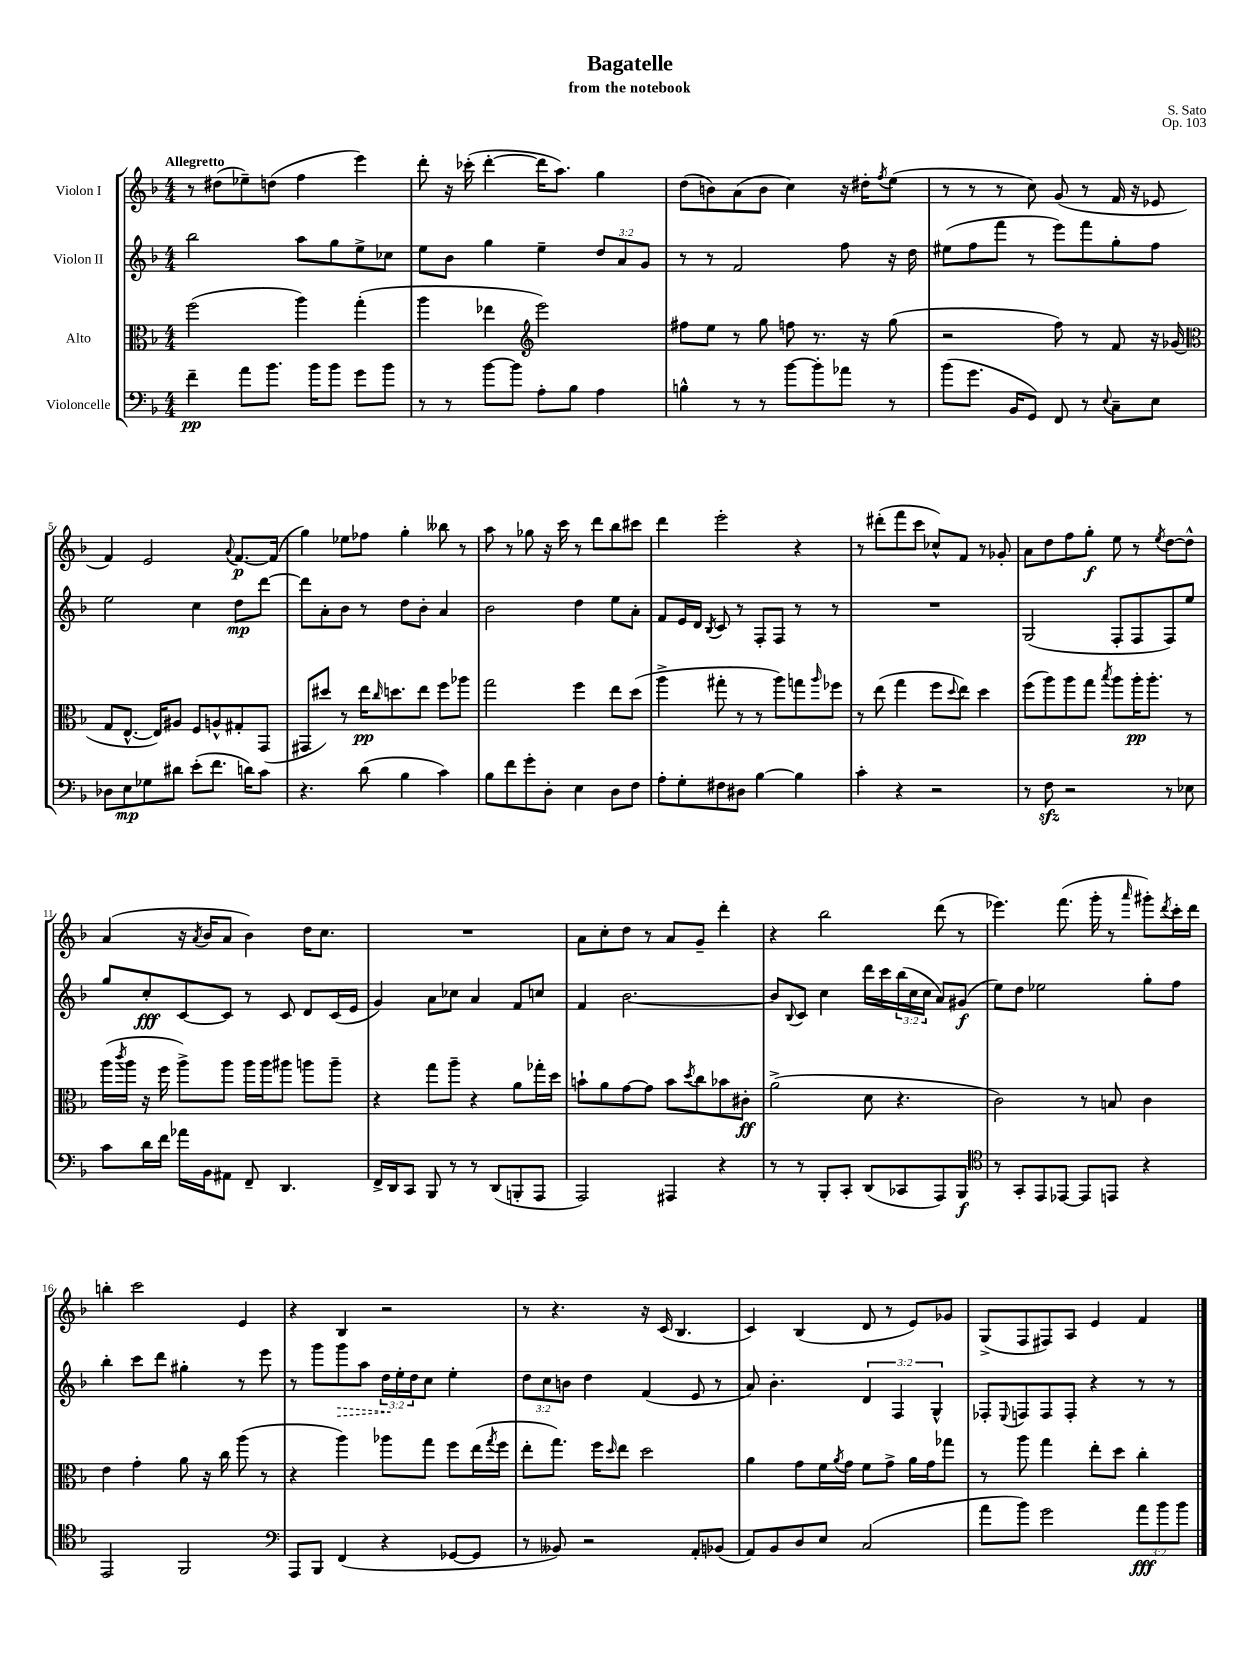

**kern	**kern	**kern	**kern
*staff4	*staff3	*staff2	*staff1
*clefF4	*clefC3	*clefG2	*clefG2
*k[b-]	*k[b-]	*k[b-]	*k[b-]
*M4/4	*M4/4	*M4/4	*M4/4
4f~	(2ff	2bb-	8r
.	.	.	(8dd#
8a	.	.	8ee-~)
8.b-	.	.	(8dd
.	4aa)	8aa	4ff
16b-	.	.	.
8b-	.	8gg	.
8g	(4gg'	8ee^	4eee)
8b-	.	8cc-	.
=	=	=	=
8r	4aa	8ee	8ddd'
8r	.	8b-	16r
.	.	.	(16ccc-'
[8b-	4ee-	4gg	[4ddd'
8b-]	.	.	.
*	*clefG2	*	*
8A'	2eee)	4ee~	16ddd]
.	.	.	8.aa)
8B-	.	.	.
4A	.	12dd	4gg
.	.	12a	.
.	.	12g	.
=	=	=	=
4B^^	8ff#	8r	(8dd
.	8ee	8r	8b)
8r	8r	2f	(8a
8r	8gg	.	8b
[8b-	8ff	.	4cc)
8b-']	8.r	.	.
8a-	.	8ff	16r
.	16r	.	16dd#'
.	.	.	8qff
8r	(8gg	16r	(8ee
.	.	16dd	.
=	=	=	=
(8b-	2r	(8ee#	8r
8.g	.	8ff	8r
.	.	8fff	8r
16BB-	.	.	.
8GG)	.	8r	8cc)
8FF	8ff)	8eee)	(8g
8r	8r	8fff	8r
8qqE	.	.	.
8C~	8f	8gg'	16f
.	.	.	16r
8E	16r	8ff	8e-
.	(16g-	.	.
=	=	=	=
*	*clefC3	*	*
8D-	8G	2ee	4f)
8E	[8.E^^	.	.
8G-	.	.	2e
.	16E])	.	.
8d#	8A#	.	.
(8e'	8F	4cc	.
8.f	8A^^	.	.
.	.	.	8qqa
.	8G#'	8dd	[8.f
16d)	.	.	.
8c	(8GG	[8ddd	.
.	.	.	(16f]
=	=	=	=
4.r	8GG#	8ddd]	4gg)
.	8dd#)	8a'	.
.	8r	8b-	8ee-
(8d	16ee	8r	8ff-
.	16qqcc	.	.
.	8.dd	.	.
4B-	.	8dd	4gg'
.	8ee	8b-'	.
4c)	8ff	4a	8bb--
.	8aa-	.	8r
=	=	=	=
8B-	2gg	2b-	8aa
8f	.	.	8r
8g'	.	.	8gg-
8D'	.	.	16r
.	.	.	16ccc
4E	4ff	4dd	8r
.	.	.	8ddd
8D	8ee	8ee	8bb-
8F	(8dd	8a'	8ccc#
=	=	=	=
8A'	4aa^	8f	4ddd
8G'	.	16e	.
.	.	16d	.
.	.	8qB-	.
8F#	8gg#'	8c	2eee'
8D#	8r	8r	.
[4B-	8r	8F'	.
.	8aa)	8F	.
4B-]	8gg	8r	4r
.	16qqaa	.	.
.	8ff-	8r	.
=	=	=	=
4c'	8r	1r	8r
.	(8ee	.	(8ddd#'
4r	4gg	.	8fff
.	.	.	8ccc
2r	8ff	.	8cc-^^)
.	8qqdd	.	.
.	8ee)	.	8f
.	4dd	.	8r
.	.	.	8g-'
=	=	=	=
8r	(8ff	(2G	8a
8F	8aa)	.	8dd
2r	8aa	.	8ff
.	8gg	.	8gg'
.	8qbb-	.	.
.	8aa	8F'	8ee
.	16aa'	8F	8r
.	8.aa'	.	.
.	.	.	8qee
8r	.	8F)	[8dd
8E-	8r	8ee	8dd^^]
=	=	=	=
8c	(16aa	8gg	(4a
.	8qccc	.	.
.	16aa	.	.
16d	16r	8cc'	.
16f	16ff	.	.
16a-	8aa^)	[8c	16r
.	.	.	8qa
16BB-	.	.	16b-
8AA#	8aa	8c]	8a
8FF~	16aa	8r	4b-)
.	16aa	.	.
4.DD	8aa#	8c	.
.	8aa	8d	16dd
.	.	.	8.cc
.	8aa~	(16c	.
.	.	16e	.
=	=	=	=
16FF^	4r	4g)	1r
16DD	.	.	.
8CC	.	.	.
8BBB-	8gg	8a	.
8r	8aa~	8cc-	.
8r	4r	4a	.
(8DD	.	.	.
8BBB'	8a	8f	.
8AAA	16gg-'	8cc	.
.	16dd	.	.
=	=	=	=
2AAA)	8b`	4f	8a
.	8a	.	8cc'
.	[8g	[2.b-	8dd
.	8g]	.	8r
4AAA#	8b	.	8a
.	8qdd	.	.
.	8cc	.	8g~
4r	8b-	.	4ddd'
.	8c#'	.	.
=	=	=	=
8r	(2a^	8b-]	4r
.	.	8qqB-	.
8r	.	8c	.
8BBB-'	.	4cc	2bb-
8CC'	.	.	.
(8DD	8d	16ddd	.
.	.	16ccc	.
8CC-	4.r	(24bb-	.
.	.	24cc	.
.	.	24cc	.
8AAA)	.	8a)	(8ddd
8BBB-	.	(8g#	8r
=	=	=	=
*clefC4	*	*	*
8r	2c)	8ee)	4.eee-)
8GG'	.	8dd	.
8EE	.	2ee-	.
[8EE-	.	.	(8.fff
8EE-]	8r	.	.
.	.	.	16ggg'
8EE	8B	.	8r
.	.	.	16qqaaa
4r	4c	8gg'	8ggg#')
.	.	.	8qddd
.	.	8ff	16ccc'
.	.	.	16ddd
=	=	=	=
2EE	4e	4bb-'	4bb'
.	4g'	8ccc	2ccc
.	.	8ddd	.
2FF	8a	4gg#'	.
.	16r	.	.
.	16cc	.	.
.	(8aa	8r	4e
.	8r	8eee	.
=	=	=	=
*clefF4	*	*	*
8AAA	4r	8r	4r
8BBB-	.	8ggg	.
(4FF	4aa)	8ggg	4B-
.	.	8aa	.
4r	8aa-	24dd	2r
.	.	24ee'	.
.	.	24dd	.
.	8gg	8cc	.
[8GG-	8ff	4ee'	.
8GG-]	(16ee	.	.
.	8qgg	.	.
.	16ff	.	.
=	=	=	=
8r	8ee'	12dd	8r
.	.	12cc	.
8BB--)	8.gg)	.	4.r
.	.	12b	.
2r	.	4dd	.
.	16ff	.	.
.	16qqdd	.	.
.	8ee	.	.
.	2dd	(4f	16r
.	.	.	(16c
.	.	.	4.B-
8AA'	.	8e	.
(8BB-	.	8r	.
=	=	=	=
8AA)	4a	8a)	4c)
8BB-	.	4.b-'	.
8D	8g	.	(4B-
8E	16f	.	.
.	8qa	.	.
.	16g	.	.
(2C	8f	6d	8d
.	8g^	.	8r
.	.	6F	.
.	16a	.	8e)
.	16g	.	.
.	.	6G^^	.
.	8gg-	.	8g-
=	=	=	=
8a	8r	8F-'	(8G^
.	.	8qqE	.
8b-)	8aa	8F	8F
2g	4gg	8F	8F#)
.	.	8F'	8A
.	8ee'	4r	4e
.	8dd	.	.
12a	4cc'	8r	4f
12b-	.	.	.
.	.	8r	.
12b-	.	.	.
==	==	==	==
*-	*-	*-	*-
